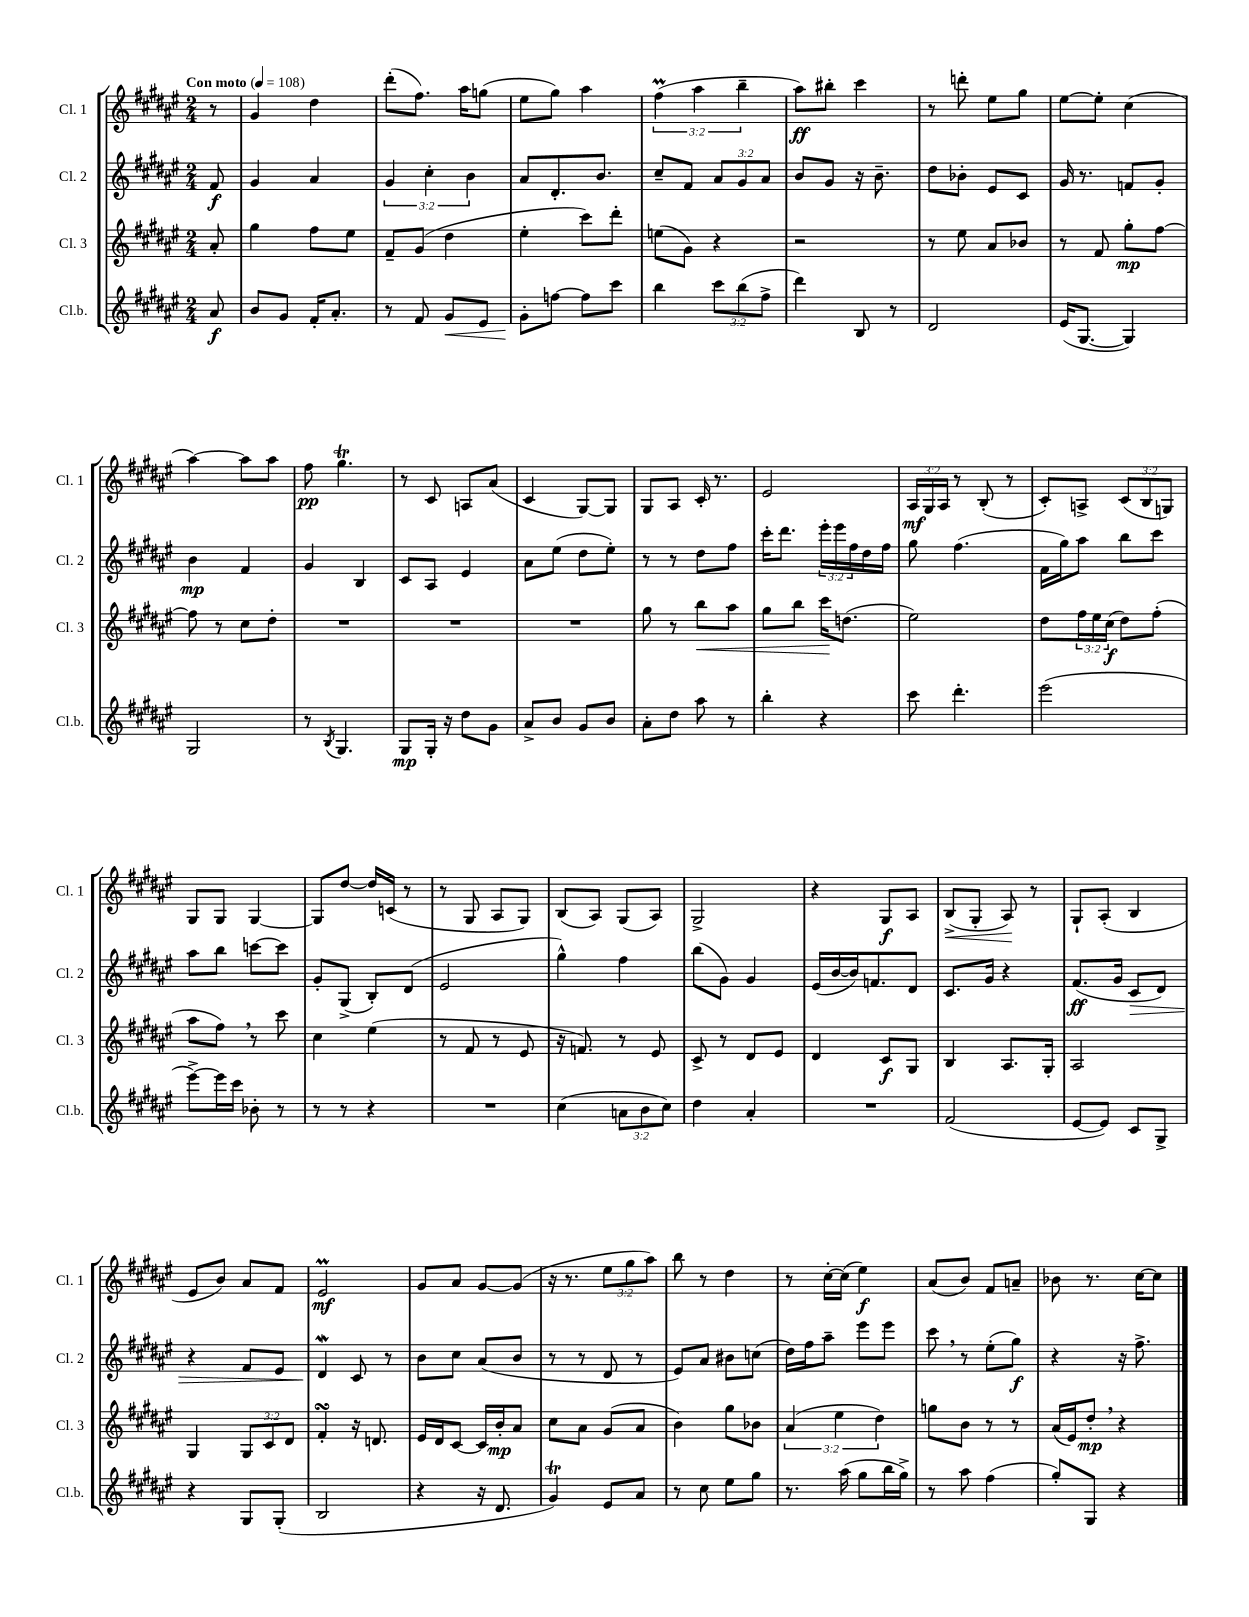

**kern	**kern	**kern	**kern
*staff4	*staff3	*staff2	*staff1
*clefG2	*clefG2	*clefG2	*clefG2
*k[f#c#g#d#a#e#]	*k[f#c#g#d#a#e#]	*k[f#c#g#d#a#e#]	*k[f#c#g#d#a#e#]
*M2/4	*M2/4	*M2/4	*M2/4
*MM108	*MM108	*MM108	*MM108
8a#/	8a#'/	8f#/	8r
=	=	=	=
8b/L	4gg#\	4g#/	4g#/
8g#/J	.	.	.
16f#'/LK	8ff#\L	4a#/	4dd#\
8.a#'/J	.	.	.
.	8ee#\J	.	.
=	=	=	=
8r	8f#~/L	6g#/	(8ddd#'\L
8f#/	(8g#/J	.	8.ff#\J)
.	.	6cc#'\	.
8g#/L	4dd#\	.	.
.	.	.	16aa#\LK
.	.	6b\	.
8e#/J	.	.	(8gg\J
=	=	=	=
8g#'\L	4ee#'\	8a#/L	8ee#\L
[8ff\J	.	8.d#'/	8gg#\J)
8ff\]L	8ccc#\L)	.	4aa#\
.	.	8.b/J	.
8ccc#\J	8ddd#'\J	.	.
=	=	=	=
4bb\	(8ee\L	8cc#~/L	(6ff#\
.	8g#\J)	8f#/J	.
.	.	.	6aa#\
12ccc#\L	4r	12a#/L	.
(12bb\	.	12g#/	6bb~\
12ff#^\J	.	12a#/J	.
=	=	=	=
4ddd#\)	2r	8b/L	8aa#\L)
.	.	8g#/J	8bb#'\J
8B/	.	16r	4ccc#\
.	.	8.b~\	.
8r	.	.	.
=	=	=	=
2d#/	8r	8dd#\L	8r
.	8ee#\	8b-'\J	8ddd'\
.	8a#/L	8e#/L	8ee#\L
.	8b-/J	8c#/J	8gg#\J
=	=	=	=
(16e#/LK	8r	16g#/	[8ee#\L
[8.G#/J	.	8.r	.
.	8f#/	.	8ee#'\]J
4G#/])	8gg#'\L	8f/L	(4cc#\
.	[8ff#\J	8g#'/J	.
=	=	=	=
2G#/	8ff#\]	4b\	[4aa#\)
.	8r	.	.
.	8cc#\L	4f#/	8aa#\]L
.	8dd#'\J	.	8aa#\J
=	=	=	=
8r	2r	4g#/	8ff#\
8qB/	.	.	.
4.G#/	.	.	4.gg#\
.	.	4B/	.
=	=	=	=
8G#/L	2r	8c#/L	8r
16G#'/Jk	.	8A#/J	8c#/
16r	.	.	.
8dd#\L	.	4e#/	8A/L
8g#\J	.	.	(8a#/J
=	=	=	=
8a#^/L	2r	8a#\L	4c#/
8b/J	.	(8ee#\J	.
8g#/L	.	8dd#\L	[8G#/L)
8b/J	.	8ee#'\J)	8G#/]J
=	=	=	=
8a#'\L	8gg#\	8r	8G#/L
8dd#\J	8r	8r	8A#/J
8aa#\	8bb\L	8dd#\L	16c#'/
.	.	.	8.r
8r	8aa#\J	8ff#\J	.
=	=	=	=
4bb'\	8gg#\L	16ccc#'\LK	2e#/
.	.	8.ddd#\J	.
.	8bb\J	.	.
4r	16ccc#\LK	24eee#'\LL	.
.	.	24eee#\	.
.	(8.dd\J	.	.
.	.	24ff#\	.
.	.	16dd#\	.
.	.	16ff#\JJ	.
=	=	=	=
8ccc#\	2ee#\)	8gg#\	24A#/LL
.	.	.	24G#/
.	.	.	24A#/JJ
4.ddd#'\	.	(4.ff#\	8r
.	.	.	(8B'/
.	.	.	8r
=	=	=	=
(2eee#\	8dd#\L	16f#\LL	8c#'/L)
.	.	16gg#\J)	.
.	24ff#\L	8aa#\J	8A^/J
.	24ee#\	.	.
.	(24cc#\JJ	.	.
.	8dd#\L)	8bb\L	(12c#/L
.	.	.	12B/
.	(8ff#'\J	8ccc#\J	.
.	.	.	12G/J)
=	=	=	=
[8eee#^\L)	8aa#\L	8aa#\L	8G#/L
16eee#\]L	8ff#\J)	8bb\J	8G#/J
16ccc#\JJ	.	.	.
8b-'\	8r	[8ccc\L	[4G#/
8r	8ccc#\	8ccc\]J	.
=	=	=	=
8r	4cc#\	8g#'/L	8G#/]L
8r	.	(8G#^/J	[8dd#/J
4r	(4ee#\	8B'/L)	16dd#/]LL
.	.	.	(16c/JJ
.	.	(8d#/J	8r
=	=	=	=
2r	8r	2e#/	8r
.	8f#/	.	8G#/
.	8r	.	8A#/L
.	8e#/	.	8G#/J)
=	=	=	=
(4cc#\	16r	4gg#^^\)	(8B/L
.	8.f/)	.	.
.	.	.	8A#/J)
12a\L	8r	4ff#\	(8G#/L
12b\	.	.	.
.	8e#/	.	8A#/J)
12cc#\J)	.	.	.
=	=	=	=
4dd#\	8c#^/	(8bb\L	2G#^/
.	8r	8g#\J)	.
4a#'/	8d#/L	4g#/	.
.	8e#/J	.	.
=	=	=	=
2r	4d#/	(16e#/LL	4r
.	.	[16b/	.
.	.	16b/]J)	.
.	.	8.f/	.
.	8c#/L	.	8G#/L
.	8G#/J	8d#/J	8A#/J
=	=	=	=
(2f#/	4B/	8.c#/L	(8B^/L
.	.	.	8G#'/J
.	.	16g#/Jk	.
.	8.A#/L	4r	8A#/)
.	.	.	8r
.	16G#'/Jk	.	.
=	=	=	=
[8e#/L	2A#/	(8.f#/L	8G#`/L
8e#/]J)	.	.	(8A#'/J
.	.	16g#/Jk	.
8c#/L	.	8c#/L	4B/
8G#^/J	.	8d#/J)	.
=	=	=	=
4r	4G#/	4r	8e#/L
.	.	.	8b/J)
8G#/L	12G#/L	8f#/L	8a#/L
.	12c#/	.	.
(8G#'/J	.	8e#/J	8f#/J
.	12d#/J	.	.
=	=	=	=
2B/	4f#'/	4d#/	2e#/
.	16r	8c#/	.
.	8.d/	.	.
.	.	8r	.
=	=	=	=
4r	16e#/LL	8b\L	8g#/L
.	16d#/J	.	.
.	[8c#/J	8cc#\J	8a#/J
16r	16c#/]LL	(8a#/L	[8g#/L
8.d#/	16b'/J	.	.
.	8a#/J	8b/J	(8g#/]J
=	=	=	=
4g#/)	8cc#\L	8r	16r
.	.	.	8.r
.	8a#\J	8r	.
8e#/L	(8g#/L	8d#/	12ee#\L
.	.	.	12gg#\
8a#/J	8a#/J	8r	.
.	.	.	12aa#\J)
=	=	=	=
8r	4b\)	8e#/L)	8bb\
8cc#\	.	8a#/J	8r
8ee#\L	8gg#\L	8b#\L	4dd#\
8gg#\J	8b-\J	(8cc\J	.
=	=	=	=
8.r	(6a#/	16dd#\LL)	8r
.	.	16ff#\J	.
.	.	8aa#~\J	[16cc#'\LL
.	6ee#\	.	.
(16aa#\	.	.	(16cc#\]JJ
8gg#\L	.	8eee#\L	4ee#\)
.	6dd#\)	.	.
16bb\L	.	8eee#\J	.
16gg#^\JJ)	.	.	.
=	=	=	=
8r	8gg\L	8ccc#\	(8a#/L
8aa#\	8b\J	8r	8b/J)
(4ff#\	8r	(8ee#'\L	8f#/L
.	8r	8gg#\J)	8a~/J
=	=	=	=
8gg#'/L)	(16a#/LL	4r	8b-\
.	16e#/J)	.	.
8G#/J	8dd#'/J	.	8.r
4r	4r	16r	.
.	.	8.ff#^\	[16cc#\LK
.	.	.	8cc#\]J
==	==	==	==
*-	*-	*-	*-
